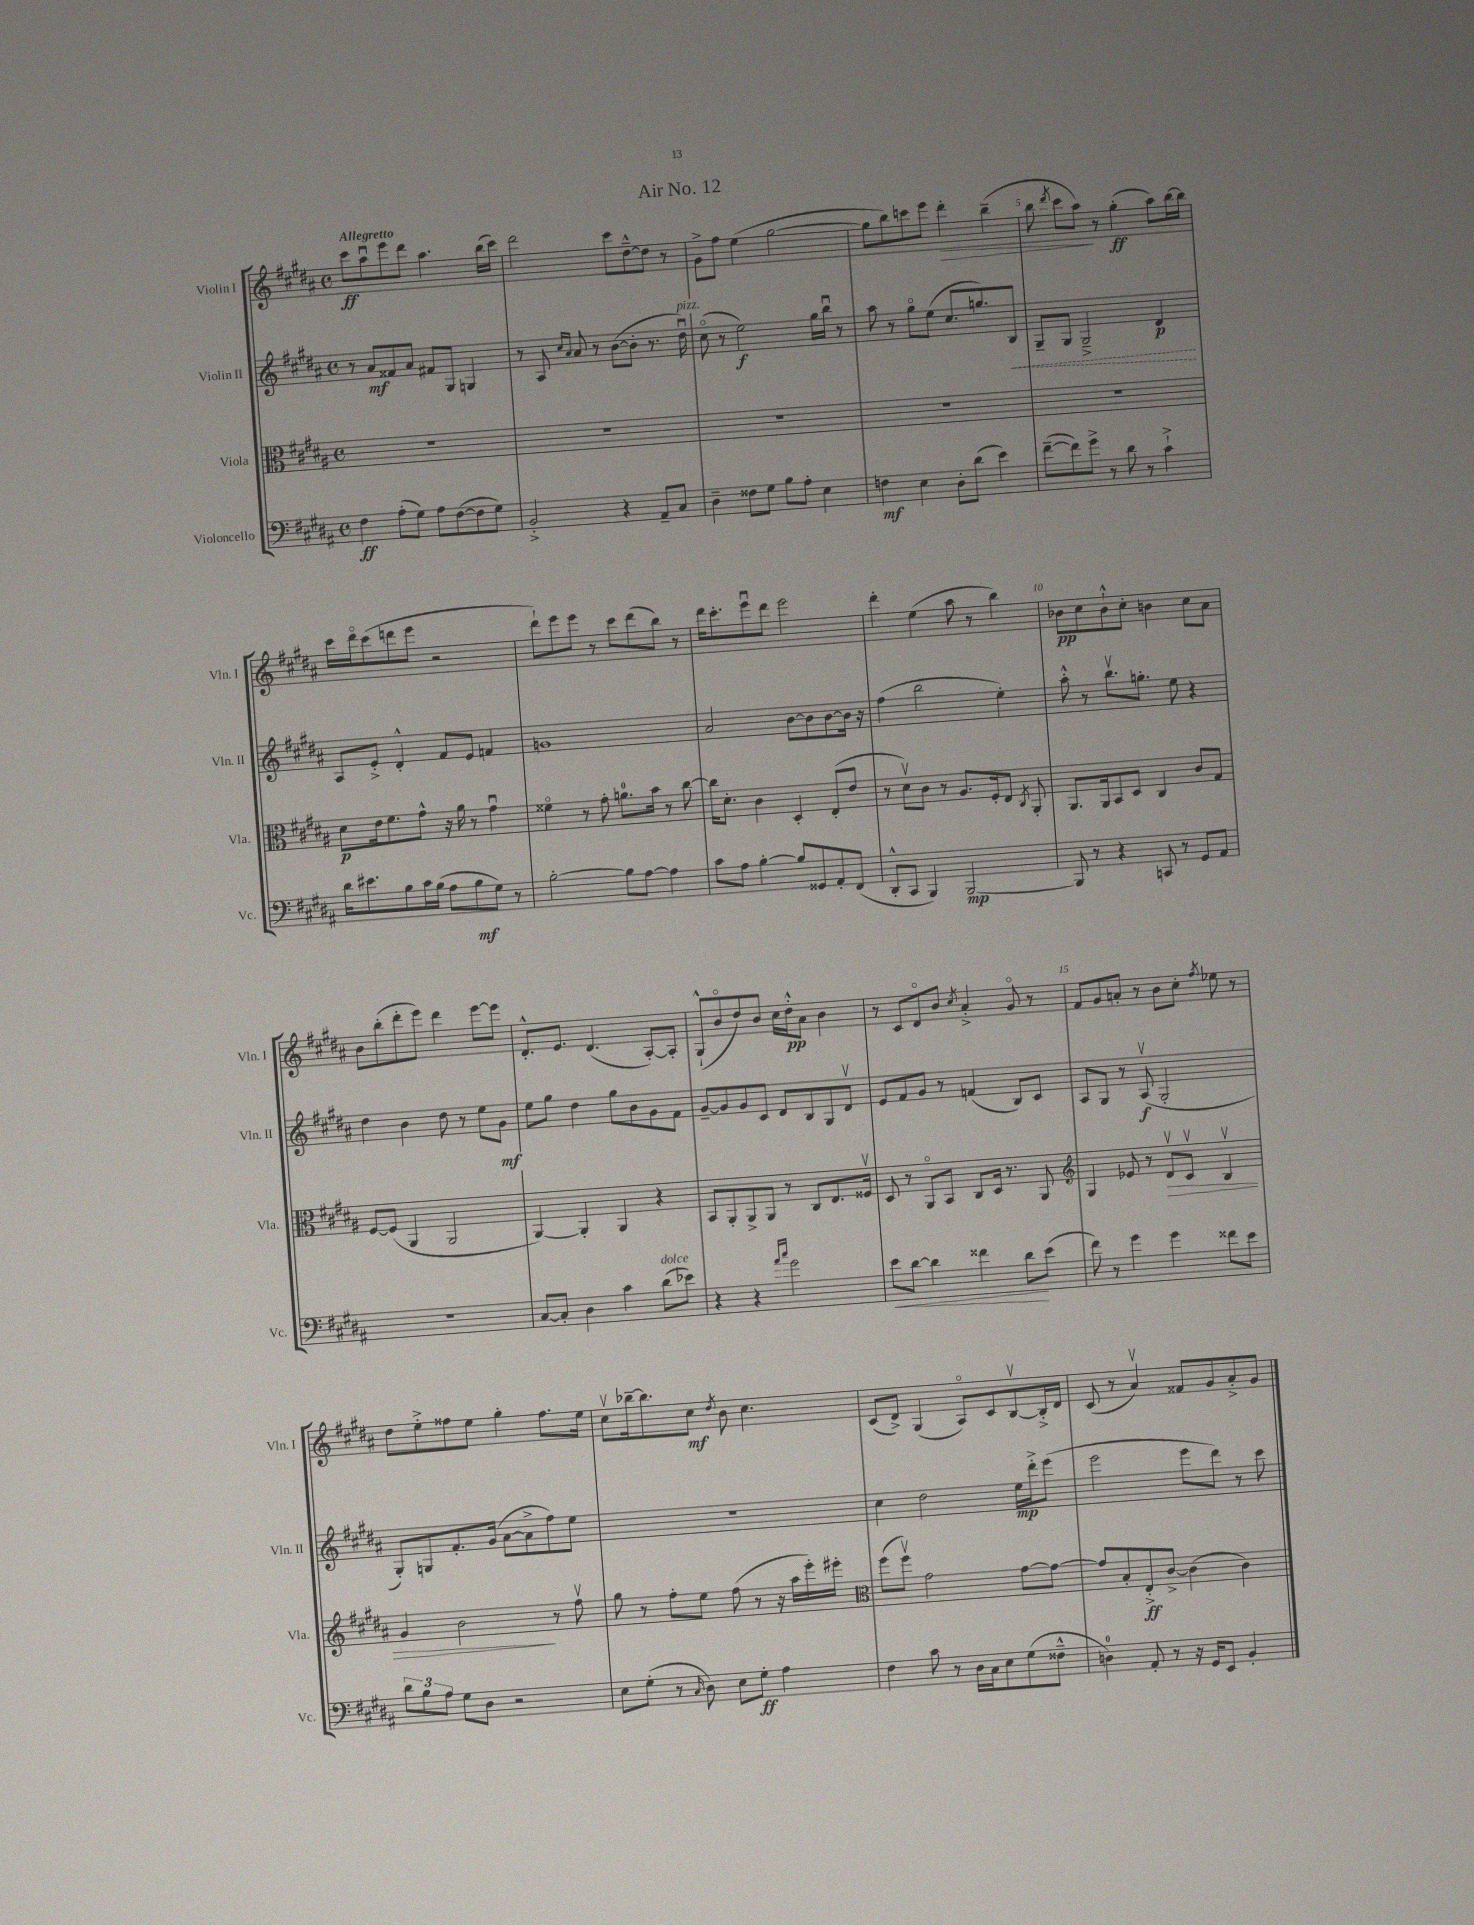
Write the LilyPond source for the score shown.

\header { title = "Air No. 12" }
<<
\new StaffGroup <<
\new Staff = "s0" \with { instrumentName = "Violin I" shortInstrumentName = "Vln. I" } {
    \clef treble \key b \major \defaultTimeSignature \time 4/4 \tempo "Allegretto"
    \autoBeamOff cis'''8[\ff ais''8\downbow e'''8 dis'''8] ais''4. b''16[( cis'''16]) |
    dis'''2 cis'''8[ dis''8~---^ dis''8] r8 |
    gis'8[-> fis''8] e''4( gis''2~ |
    gis''8[ b''8) c'''8 e'''8] dis'''4-.\> b''4--( |
    b''8 \acciaccatura { dis'''8 } cis'''8[ ais''8]\!) r8 gis''4-.\ff( ais''8[) b''16~ b''16] |
    cis'''16[ dis'''16\flageolet cis'''8( d'''8 e'''8] r2 |
    dis'''8[-!) e'''8 e'''8] r8 cis'''8[ dis'''8( b''8]) r8 |
    dis'''16[ cis'''8.-. e'''8\downbow dis'''8] e'''2 |
    dis'''4-. e''4( ais''8 r8 b''4) |
    bes'8[\pp cis''8 bes'8-!-^ cis''8]-. b'4 cis''8[ ais'8] |
    b'8[ b''8-.( dis'''8-. e'''8]) dis'''4 e'''8[~ e'''8] |
    dis'8.[-.-^ e'8.] dis'4.( ais8[~-.) ais8]-. |
    gis8[-!-^( b'8\flageolet dis''8) b'8] cis''16[ dis''16-.-^\pp ais'8] b'4 |
    r8 cis'8[ dis'8\flageolet b'8] \acciaccatura { cis''8 } ais'4-.-> gis'8\flageolet r8 |
    fis'8[ gis'8 a'8]-. r8 b'8[ cis''8]-. \acciaccatura { fis''8 } ees''8 r8 |
    dis''8[ e''8-.-> fisis''8 e''8] gis''4-. fisis''8.[ e''16] |
    cis''8[\upbow bes''16~-- bes''8. cis''8]\mf \acciaccatura { dis''8 } b'8 cis''4. |
    cis'8[( dis'8]->) gis4( ais8[\flageolet) cis'8 b8~\upbow b16-.-> dis'16] |
    cis'8( r8 ais'4\upbow) fisis'8[ gis'8 ais'8-.-> gis'8] \bar "|." |
}
\new Staff = "s1" \with { instrumentName = "Violin II" shortInstrumentName = "Vln. II" } {
    \clef treble \key b \major \defaultTimeSignature \time 4/4
    \autoBeamOff r8 ais'8[\mf fisis'8 ais'8] fis'8[ gis8] g4 |
    r8 ais8 \grace { cis''16[ ais'16] } ais'8 r8 b'8[~( b'8]-. r8. dis''16\downbow^\markup { \italic "pizz." }) |
    cis''8\flageolet( r8 e''2\f) gis''16[ b''16]\downbow r8 |
    ais''8 r8 gis''8[\flageolet e''8]( cis''8.[ g''8.) \once \override Hairpin.style = #'dashed-line b8]\< |
    gis8[-- gis8] gis2---> dis'4\p\! |
    ais8[ e'8]-.-> dis'4-.-^ fis'8[ e'8] f'4 |
    g'1 |
    ais'2 b'8[~ b'8 b'8~ b'16] r16 |
    fis''4( b''2 e''4-.) |
    ais''8-.-^ r8 b''8.[\upbow g''8.]-. e''8 r4 |
    dis''4 b'4 dis''8 r8 e''8[ gis'8]\mf |
    e''8[ gis''8] dis''4 gis''8[ b'8 gis'8 fis'8] |
    gis'8[~-- gis'8 gis'8 cis'8] dis'8[ b8 gis8 dis'8]\upbow |
    e'8[ fis'8 gis'8] r8 f'4( b8[) cis'8] |
    ais8[ gis8] r8 ais8\upbow\f( gis2-. |
    gis8[-.) g8 fis'8.-. gis'16]( ais'8[~ ais'8-> fis''8) e''8] |
    R1 |
    cis''4 dis''2 e''16[\mp dis'''16-.-> e'''8]( |
    e'''2 e'''8[ dis'''8]) r8 cis'''8 \bar "|." |
}
\new Staff = "s2" \with { instrumentName = "Viola" shortInstrumentName = "Vla." } {
    \clef alto \key b \major \defaultTimeSignature \time 4/4
    \autoBeamOff R1 |
    R1 |
    R1 |
    R1 |
    R1 |
    dis'8[\p e'16 fis'8. gis'8]-^ r16 ais'16 r8 gis'4\downbow |
    fisis'4\flageolet r8 gis'8-. a'8.[-0 b'16] r8 cis''8~ |
    cis''16[ dis'8.]-. cis'4 dis4-. e8[-.( e'8] |
    r8 dis'8[\upbow) cis'8] r8 ais8.[ fis16-. e8] \acciaccatura { cis8 } ais,8-. |
    ais,8.[ ais,16 b,8 dis8] cis4 cis'8[ gis8] |
    fis8[~ fis8]( ais,4 ais,2 |
    ais,4~) ais,4-. ais,4 r4 |
    b,8[ ais,8-. ais,8-> ais,8] r8 cis8[ e8. fisis16]\upbow |
    dis8 r8 ais,8[\flageolet b,8] cis8[ dis16] r8. ais,8 |
    \clef treble gis4 ees'8 r8 dis'8[\upbow\> cis'8]\upbow b4\upbow |
    gis'4 b'2\! r8 fis''8\upbow |
    gis''8 r8 fis''8[-. e''8] fis''8( r8 r16 ais''16[ e'''16-.) eis'''16]-. |
    \clef alto fis''8[( fis''8]\upbow) gis'2 gis'8[~ gis'8]~ |
    gis'8[ b8-. e8-.->\ff cis'8]~-> cis'4( cis'4) \bar "|." |
}
\new Staff = "s3" \with { instrumentName = "Violoncello" shortInstrumentName = "Vc." } {
    \clef bass \key b \major \defaultTimeSignature \time 4/4
    \autoBeamOff fis4\ff ais8[-.( gis8]) ais8[ fis8~( fis8 gis8]) |
    b,2-.-> r4 ais,8[-- cis8] |
    dis4-- fisis8[ gis8] b8[ ais8]-. e4 |
    f4\mf e4 dis8[-. dis'8]( e'4) |
    fis'8[~--( fis'8) gis'8]-> r8 dis'8 r8 cis'4-!-> |
    dis'16[ eis'8. b8 cis'16 b16]( ais8[ b8\mf gis8]) r8 |
    b2~-. b8[ ais8]~ ais4 |
    cis'8[ ais8] b4~-. b8[ gisis,8 ais,8-. fis,8]( |
    dis,8[-.-^ cis,8] b,,4) b,,2~\mp |
    b,,8 r8 r4 c,8 r8 gis,8[ ais,8] |
    R1 |
    cis8[~ cis8]-. dis4 cis'4 dis'8[^\markup { \italic "dolce" }( ees'8]) |
    r4 r4 \grace { ais'16[ cis''16] } gis'2 |
    e'8[\< dis'8]~ dis'4 fisis'4 dis'8[\! e'8]( |
    fis'8) r8 gis'4 gis'4 fisis'8[ e'8] |
    \tuplet 3/2 { dis'8[ b8 ais8] } gis8[ dis8] r2 |
    e8[ gis8]-.( r8 \grace { cis16 } dis8) e8[ gis8]-.\ff ais4 |
    fis4 cis'8 r8 dis16[ cis16 e8 gis8( fisis8]---^ |
    d4-0) ais,8-. r8 r16 gis,16[ e,8] b,4-. \bar "|." |
}
>>
>>
\layout { \context { \Score \override BarNumber.break-visibility = ##(#f #t #t) barNumberVisibility = #(every-nth-bar-number-visible 5) } }
